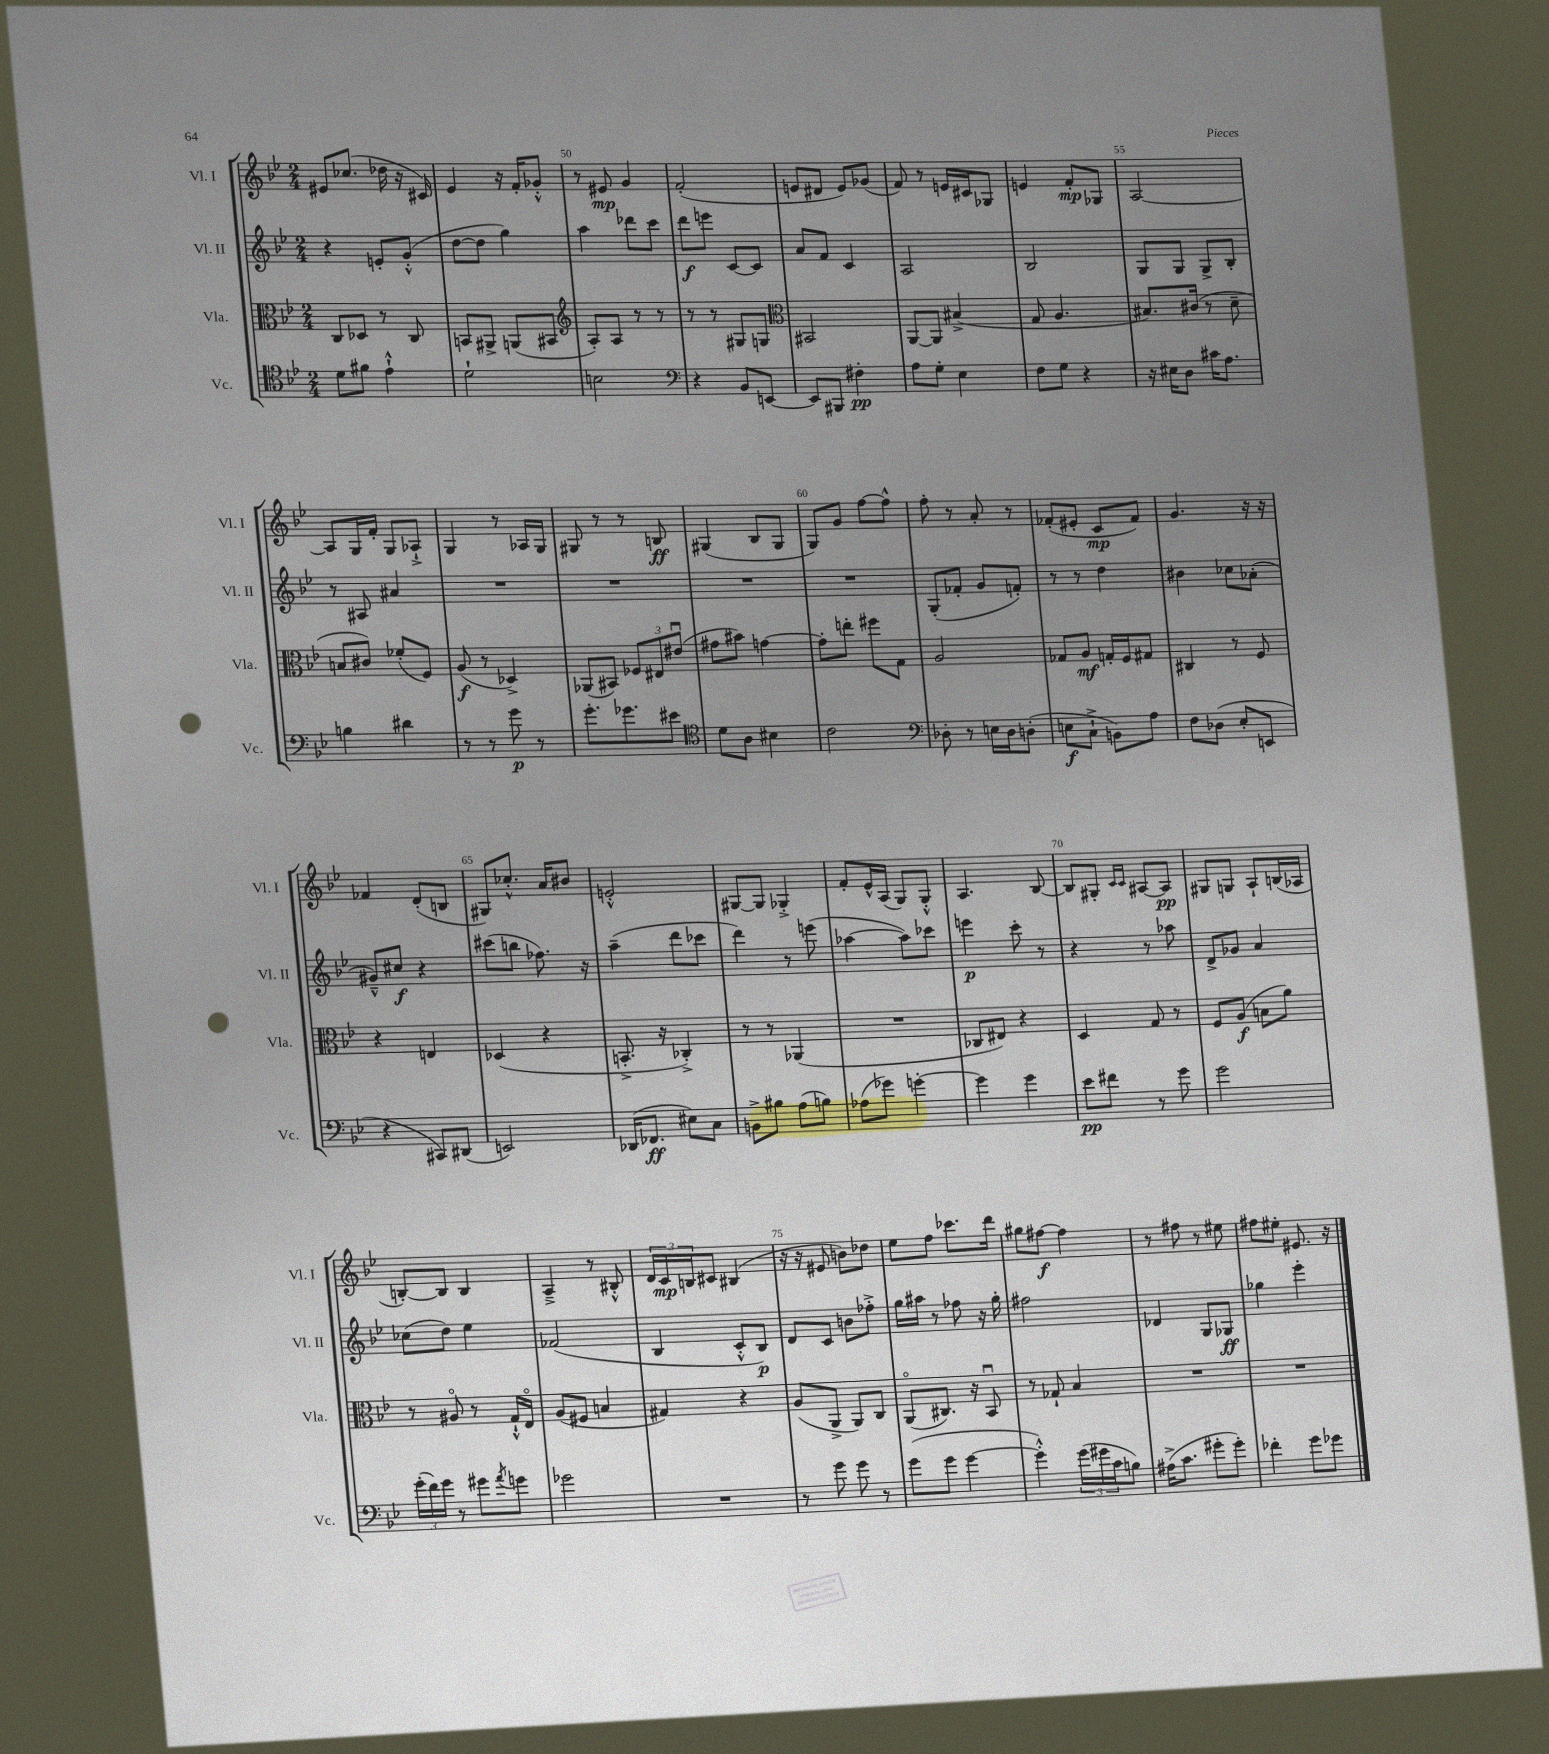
<<
\new StaffGroup <<
\new Staff = "s0" \with { instrumentName = "Vl. I" shortInstrumentName = "Vl. I" } {
    \clef treble \key bes \major \numericTimeSignature \time 2/4
    eis'8 ces''8.( des''16 r16 cis'16) |
    ees'4 r16 f'16-. ges'8-.-^ |
    r8 eis'8\mp g'4 |
    f'2-.( |
    e'8 dis'8 e'8) ges'8( |
    f'8) r8 e'16 cis'16 ges8 |
    e'4 f'8-.\mp ges8 |
    a2~ |
    a8 g16 f'16-. g8 aes8-!-> |
    g4 r8 aes16 g16 |
    gis8 r8 r8 b8\ff |
    gis4( bes8 gis8 |
    g8) g'8 f''8~ f''8-^ |
    f''8-. r8 a'8-. r8 |
    fes'8-.( eis'8-. c'8\mp fes'8) |
    g'4. r16 r16 |
    fes'4 d'8-.( b8 |
    gis8) ces''8.-.-^ a'16 bis'8 |
    e'2-.-^ |
    gis8~ gis8 ges4-.-> |
    f'8-. ees'16-^ a16( g8) g8-.-^ |
    a4. bes8~ |
    bes8 gis8-. \grace { c'16 c'16 } ais8~ ais8\pp |
    gis8 g8 a8-! b16( aes16 |
    b8~-.) b8 b4 |
    a4---> r8 bis8-.-^ |
    \tuplet 3/2 { d'16 c'16\mp b16 } cis'8 bis4( |
    r16 r16 eis'8 b'8) des''8 |
    ees''8 f''8 ces'''8. d'''16 |
    gis''8 fis''8~\f fis''4 |
    r8 fis''8 r8 eis''8 |
    fis''8 eis''8-. eis'8. r16 \bar "|." |
}
\new Staff = "s1" \with { instrumentName = "Vl. II" shortInstrumentName = "Vl. II" } {
    \clef treble \key bes \major \numericTimeSignature \time 2/4
    r4 e'8-. g'8-.-^( |
    d''8~ d''8 g''4) |
    a''4 des'''8 c'''8 |
    d'''8\f e'''8 c'8~ c'8 |
    a'8 f'8 c'4 |
    a2 |
    bes2 |
    g8 g8 g8-> bes8-. |
    r8 ais8 ais'4 |
    R2 |
    R2 |
    R2 |
    R2 |
    g8-.( fes'8-. g'8 f'8-.) |
    r8 r8 d''4 |
    bis'4 ces''8 aes'8-.( |
    gis'8---^) cis''8\f r4 |
    cis'''8( b''8 fes''8.) r16 |
    a''4--( d'''8 ces'''8 |
    d'''4) r8 e'''8( |
    aes''4~ aes''8) ces'''8 |
    e'''4\p c'''8-. r8 |
    r4 r8 aes''8 |
    d'8-> ges'8 a'4 |
    ces''8( d''8) ees''4 |
    fes'2( |
    bes4 c'8-.-^ bes8\p) |
    d'8 c'8 b'8 fes''8-.-> |
    g''16 ais''16 r8 fes''8 r16 g''16-. |
    fis''2 |
    des'4 g8 ges8\ff |
    ges''4 ees'''4-. \bar "|." |
}
\new Staff = "s2" \with { instrumentName = "Vla." shortInstrumentName = "Vla." } {
    \clef alto \key bes \major \numericTimeSignature \time 2/4
    c8 des8 r8 c8 |
    b,8 ais,8-> a,8( bis,8 |
    \clef treble a8-.) a8 r8 r8 |
    r8 r8 gis8 g8 |
    \clef alto bis,2 |
    a,8~ a,8 bis4->( |
    g8 a4. |
    bis8.) cis'16( r8 d'8-- |
    b8 cis'8) fes'8-.( f8) |
    a8\f( r8 des4->) |
    aes,8( bis,8) \tuplet 3/2 { fes8 eis8 eis'8\downbow( } |
    gis'8 bis'8) g'4~ |
    g'8-. e''8-. fis''8 g8 |
    a2 |
    ges8 a8\mf g16-. f16 gis8 |
    cis4 r8 f8 |
    r4 e4 |
    des4( r4 |
    b,8.-.-> r16 ces4-.->) |
    r8 r8 aes,4( |
    R2 |
    ces8 eis8) r4 |
    d4 g8 r8 |
    f8 a8\f( b8 a'8) |
    r8 ais8\flageolet r8 g16-!-^ ees16\flageolet |
    a8( fis8 b4 |
    gis4) r4 |
    a8( a,8-> a,8) c8 |
    a,8\flageolet( cis8.) r16 bes,8\downbow |
    r8 ges8-! bes4 |
    R2 |
    R2 \bar "|." |
}
\new Staff = "s3" \with { instrumentName = "Vc." shortInstrumentName = "Vc." } {
    \clef tenor \key bes \major \numericTimeSignature \time 2/4
    d'8 fis'8 ees'4-!-^ |
    d'2-! |
    b2 |
    \clef bass r4 bes,8 e,8~ |
    e,8 bis,,8 fis4-.\pp |
    a8 g8-. ees4 |
    f8 g8 r4 |
    r16 eis16 d8 cis'16 a8. |
    b4 dis'4 |
    r8 r8 g'8\p r8 |
    g'8.-. ges'8. eis'8 |
    \clef tenor d'8 a8 bis4 |
    c'2 |
    \clef bass des8-. r8 e16 des16 d8-.( |
    e8\f c8-!-> b,8) a8 |
    f8 des8( ees8-. e,8 |
    r4 cis,8) dis,8( |
    e,2) |
    des,16( fes,8.\ff eis8) c8 |
    b,8-> bis8 a8( b8) |
    aes8( ges'8) g'4~-. |
    g'4 g'4 |
    ees'8\pp fis'8 r8 g'8 |
    g'2 |
    \tuplet 3/2 { g'16-.( f'16) g'16 } r8 gis'8 \acciaccatura { a'8 } g'8 |
    ges'2 |
    R2 |
    r8 g'8 g'8 r8 |
    g'8( g'8 g'4~ |
    g'4-.-^) \tuplet 3/2 { g'16( gis'16 c'16 } b8) |
    ais16->( c'8. gis'8-. gis'8-.) |
    fes'4-. g'8 ges'8 \bar "|." |
}
>>
>>
\layout { \context { \Score currentBarNumber = #48 \override BarNumber.break-visibility = ##(#f #t #t) barNumberVisibility = #(every-nth-bar-number-visible 5) } }
